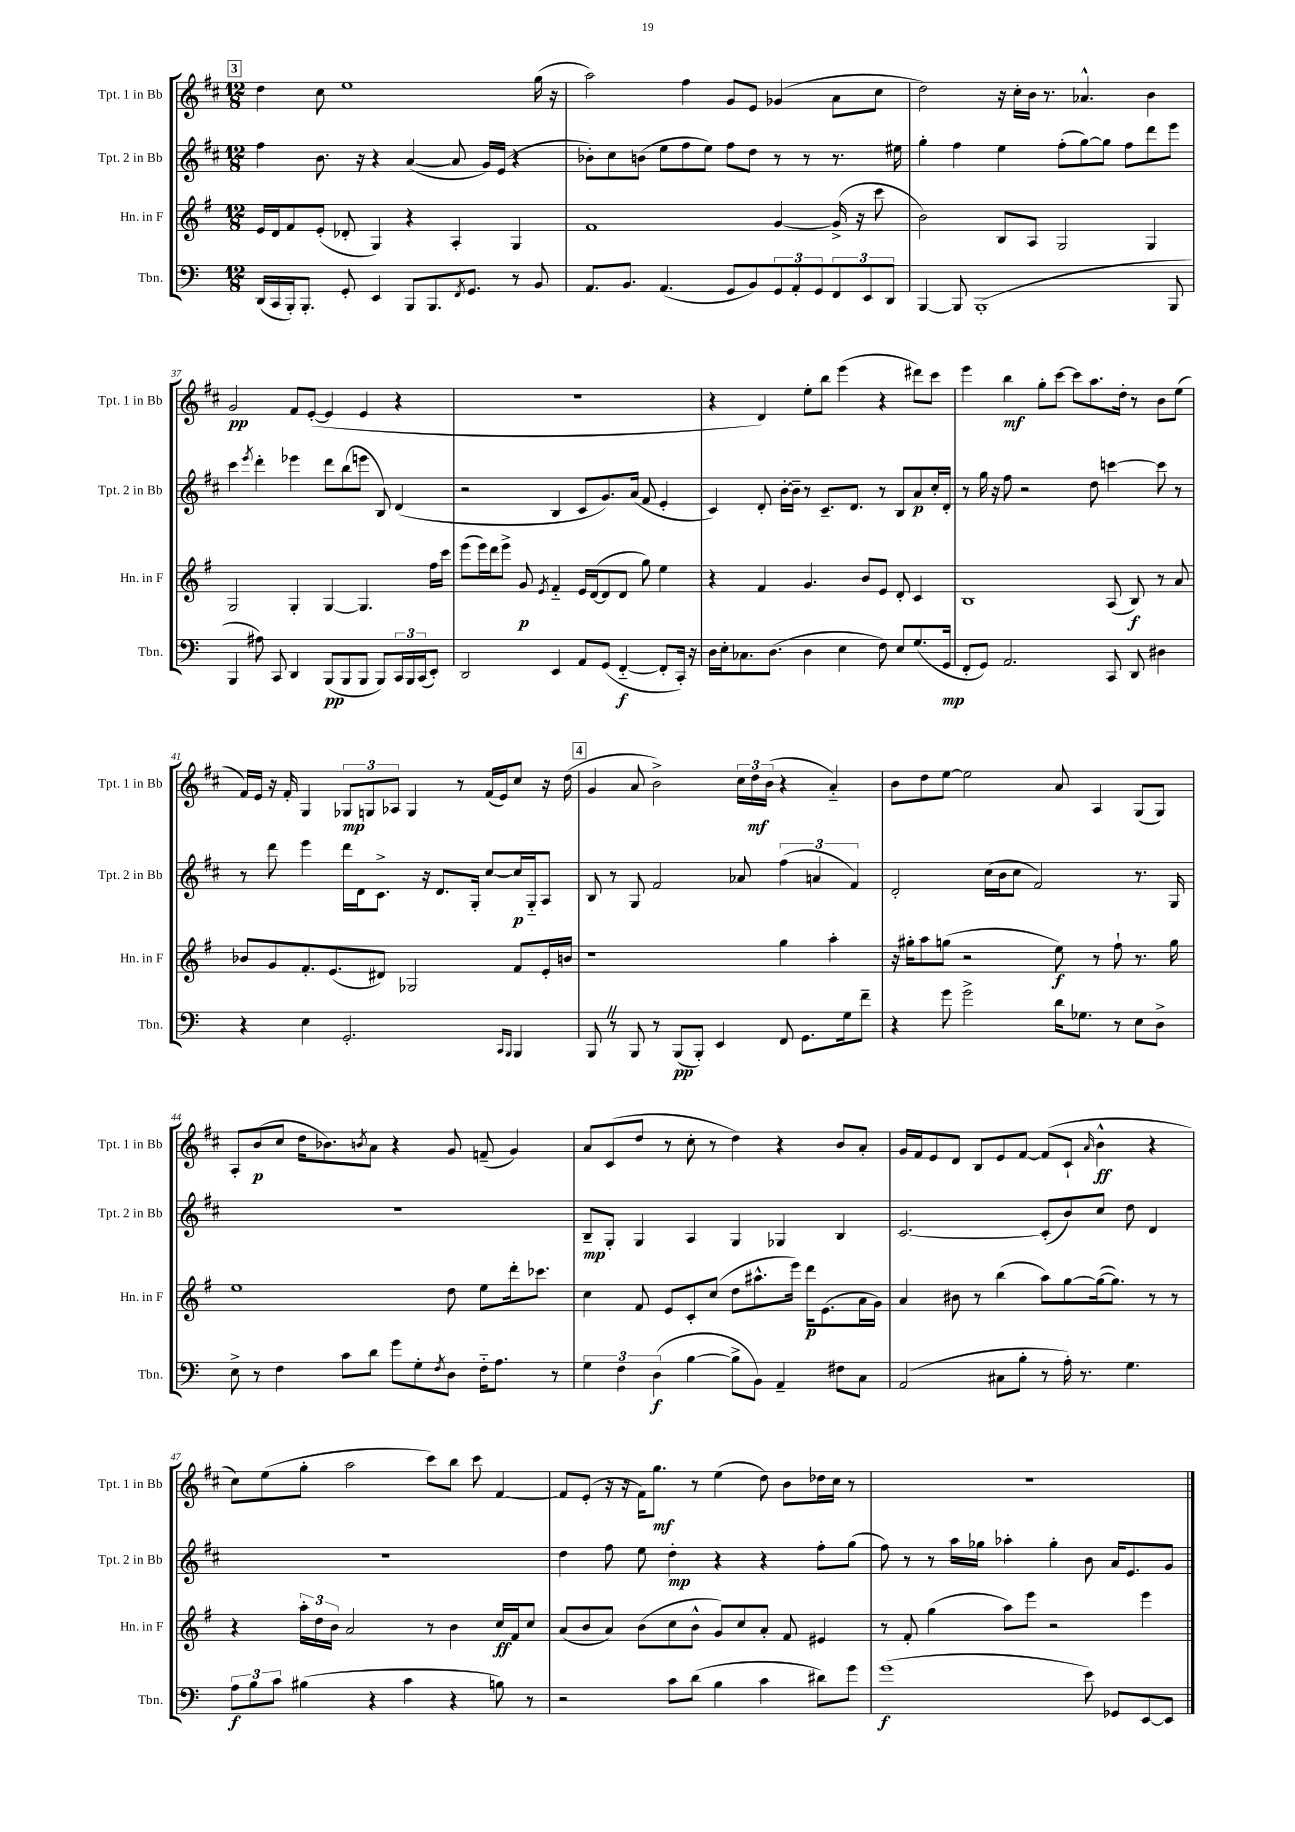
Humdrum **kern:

**kern	**dynam	**kern	**dynam	**kern	**dynam	**kern	**dynam
*part4	*part4	*part3	*part3	*part2	*part2	*part1	*part1
*staff4	*staff4	*staff3	*staff3	*staff2	*staff2	*staff1	*staff1
*I"Tbn.	*	*I"Hn. in F	*	*I"Tpt. 2 in Bb	*	*I"Tpt. 1 in Bb	*
*I'Tbn.	*	*I'Hn. in F	*	*I'Tpt. 2 in Bb	*	*I'Tpt. 1 in Bb	*
*clefF4	*	*clefG2	*	*clefG2	*	*clefG2	*
*k[]	*	*k[f#]	*	*k[f#c#]	*	*k[f#c#]	*
*M12/8	*	*M12/8	*	*M12/8	*	*M12/8	*
!!LO:REH:place=s1:t=3
=34	=34	=34	=34	=34	=34	=34	=34
(16DD/LL	.	16e/LL	.	4ff#\	.	4dd\	.
16CC/	.	16d/J	.	.	.	.	.
16BBB'/J)	.	8f#/	.	.	.	.	.
8.BBB'/J	.	.	.	.	.	.	.
.	.	(8e'/J	.	8.b\	.	8cc#\	.
8GG'/	.	8d-X'/	.	.	.	1ee	.
.	.	.	.	16r	.	.	.
4EE/	.	4G/)	.	4r	.	.	.
8BBB/L	.	4r	.	([4a/	.	.	.
8.BBB/	.	.	.	.	.	.	.
.	.	4A'/	.	8a/]	.	.	.
8qFF/	.	.	.	.	.	.	.
8.GG/J	.	.	.	.	.	.	.
.	.	.	.	16g/LL)	.	.	.
.	.	.	.	(16e/JJ	.	.	.
8r	.	4G/	.	4r	.	.	.
8BB/	.	.	.	.	.	(16gg\	.
.	.	.	.	.	.	16r	.
=35	=35	=35	=35	=35	=35	=35	=35
8.AA/L	.	1f#	.	8b-X'\L)	.	2aa\)	.
.	.	.	.	8cc#\	.	.	.
8.BB/J	.	.	.	.	.	.	.
.	.	.	.	(8bn\J	.	.	.
(4.AA/	.	.	.	8ee\L	.	.	.
.	.	.	.	8ff#\	.	4ff#\	.
.	.	.	.	8ee\J)	.	.	.
8GG/L	.	.	.	8ff#\L	.	8g/L	.
8BB/)	.	.	.	8dd\J	.	8e/J	.
12GG/	.	[4g/	.	8r	.	(4g-X/	.
12AA'/	.	.	.	.	.	.	.
.	.	.	.	8r	.	.	.
12GG/	.	.	.	.	.	.	.
12FF/	.	(16g^/]	.	8.r	.	8a\L	.
.	.	16r	.	.	.	.	.
12EE/	.	.	.	.	.	.	.
.	.	8ccc\	.	.	.	8cc#\J	.
12DD/J	.	.	.	.	.	.	.
.	.	.	.	16ee#X\	.	.	.
=36	=36	=36	=36	=36	=36	=36	=36
[4BBB/	.	2b\)	.	4gg'\	.	2dd\)	.
8BBB/]	.	.	.	4ff#\	.	.	.
(1BBB'	.	.	.	.	.	.	.
.	.	8B/L	.	4ee\	.	16r	.
.	.	.	.	.	.	16cc#'\LL	.
.	.	8A/J	.	.	.	16b\JJ	.
.	.	.	.	.	.	8.r	.
.	.	2G/	.	(8ff#'\L	.	.	.
.	.	.	.	[8gg\)	.	4.a-X^^/	.
.	.	.	.	8gg\J]	.	.	.
.	.	.	.	8ff#\L	.	.	.
.	.	4G/	.	8ddd\	.	4b\	.
8BBB/	.	.	.	8eee\J	.	.	.
!!LO:LB:g=z
=37	=37	=37	=37	=37	=37	=37	=37
4BBB/	.	2G/	.	4ccc#\	.	2g/	pp
.	.	.	.	8qeee/	.	.	.
8A#X\)	.	.	.	4ddd'\	.	.	.
8CC/	.	.	.	.	.	.	.
4DD/	.	4G'/	.	4eee-X\	.	8f#/L	.
.	.	.	.	.	.	([8e'/J	.
(8BBB/L	pp	[4G/	.	8ddd\L	.	4e/]	.
8BBB/	.	.	.	(8bb\	.	.	.
8BBB/J	.	4.G/]	.	8eeen\J	.	4e/	.
8BBB/L)	.	.	.	8B/)	.	.	.
24CC/L	.	.	.	(4d/	.	4r	.
24BBB/	.	.	.	.	.	.	.
(24CC/J	.	.	.	.	.	.	.
8EE'/J)	.	16ff#\LL	.	.	.	.	.
.	.	16ccc\JJ	.	.	.	.	.
=38	=38	=38	=38	=38	=38	=38	=38
2DD/	.	(8eee\L	.	2r	.	1.r	.
.	.	16eee\L)	.	.	.	.	.
.	.	16ddd\J	.	.	.	.	.
.	.	8eee^\J	.	.	.	.	.
.	.	8g/	p	.	.	.	.
.	.	8qe/	.	.	.	.	.
4EE/	.	4f#/	.	4B/	.	.	.
8AA/L	.	16e/LL	.	8c#/L	.	.	.
.	.	([16d/J	.	.	.	.	.
(8GG/J	.	8d/]	.	8.g/)	.	.	.
[4FF/	f	8d/J	.	.	.	.	.
.	.	.	.	(16a/Jk	.	.	.
.	.	8gg\)	.	8f#/	.	.	.
8FF'/L]	.	4ee\	.	4e'/	.	.	.
16CC'/Jk)	.	.	.	.	.	.	.
16r	.	.	.	.	.	.	.
=39	=39	=39	=39	=39	=39	=39	=39
16D\LL	.	4r	.	4c#/)	.	4r	.
16E'\J	.	.	.	.	.	.	.
8.C-X\	.	.	.	.	.	.	.
.	.	4f#/	.	8d'/	.	4d/)	.
(8.D\J	.	.	.	.	.	.	.
.	.	.	.	[16b'\LL	.	.	.
.	.	.	.	16b~\JJ]	.	.	.
4D\	.	4.g/	.	8r	.	8ee'\L	.
.	.	.	.	8.c#~/L	.	8bb\J	.
4E\	.	.	.	.	.	(4eee\	.
.	.	.	.	8.d/J	.	.	.
.	.	8b/L	.	.	.	.	.
8F\)	.	8e/J	.	8r	.	4r	.
8E/L	.	8d'/	.	8B/L	.	.	.
(8.G/	.	4c/	.	8a/	p	8ddd#X\L)	.
.	.	.	.	16cc#'/L	.	8ccc#\J	.
16GG/Jk	mp	.	.	16d'/JJ	.	.	.
=40	=40	=40	=40	=40	=40	=40	=40
8FF'/L	.	1B	.	8r	.	4eee\	.
8GG/J)	.	.	.	16gg\	.	.	.
.	.	.	.	16r	.	.	.
2.AA/	.	.	.	8ff#\	.	4bb\	mf
.	.	.	.	2r	.	.	.
.	.	.	.	.	.	8gg'\L	.
.	.	.	.	.	.	[8ccc#\J	.
.	.	.	.	.	.	8ccc#\L]	.
.	.	.	.	8dd\	.	8.aa\	.
8CC/	.	(8A/	.	[4cccn\	.	.	.
.	.	.	.	.	.	16dd'\Jk	.
8DD/	.	8B/)	f	.	.	8r	.
4D#X\	.	8r	.	8ccc\]	.	8b\L	.
.	.	8a/	.	8r	.	(8ee\J	.
!!LO:LB:g=z
=41	=41	=41	=41	=41	=41	=41	=41
4r	.	8b-X/L	.	8r	.	16f#/LL)	.
.	.	.	.	.	.	16e/JJ	.
.	.	8g/	.	8ddd\	.	16r	.
.	.	.	.	.	.	16f#'/	.
4E\	.	8.f#'/	.	4eee\	.	4G/	.
.	.	(8.e/	.	.	.	.	.
2.GG'/	.	.	.	16ddd\LL	.	12G-X/L	mp
.	.	.	.	16d\J	.	.	.
.	.	.	.	.	.	12Gn/	.
.	.	8d#X/J)	.	8.c#^\J	.	.	.
.	.	.	.	.	.	12A-X/J	.
.	.	2G-X/	.	.	.	4G/	.
.	.	.	.	16r	.	.	.
.	.	.	.	8.d/L	.	.	.
.	.	.	.	.	.	8r	.
.	.	.	.	16G'/Jk	.	.	.
.	.	.	.	[8cc#/L	.	(16f#/LL	.
.	.	.	.	.	.	16e/J)	.
16qqCC/LL	.	.	.	.	.	.	.
16qqBBB/JJ	.	.	.	.	.	.	.
4BBB/	.	8f#/L	.	16cc#/L]	p	8cc#/J	.
.	.	.	.	16G/J	.	.	.
.	.	16e'/L	.	8A/J	.	16r	.
.	.	16bn/JJ	.	.	.	(16dd\	.
!!LO:REH:place=s1:t=4
=42	=42	=42	=42	=42	=42	=42	=42
8BBBZ/	.	1r	.	8B/	.	4g/	.
8r	.	.	.	8r	.	.	.
8BBB/	.	.	.	8G/	.	8a/	.
8r	.	.	.	2f#/	.	2b^\)	.
(8BBB/L	pp	.	.	.	.	.	.
8BBB'/J)	.	.	.	.	.	.	.
4EE/	.	.	.	.	.	.	.
.	.	.	.	8a-X/	.	24cc#\LL	.
.	.	.	.	.	.	24dd\	mf
.	.	.	.	.	.	(24b\JJ	.
8FF/	.	4gg\	.	(6ff#\	.	4r	.
8.GG\L	.	.	.	.	.	.	.
.	.	.	.	6an/	.	.	.
.	.	4aa'\	.	.	.	4a/)	.
16G\k	.	.	.	.	.	.	.
.	.	.	.	6f#/)	.	.	.
8f~\J	.	.	.	.	.	.	.
=43	=43	=43	=43	=43	=43	=43	=43
4r	.	16r	.	2d'/	.	8b\L	.
.	.	16gg#X'\KL	.	.	.	.	.
.	.	8aa\	.	.	.	8dd\	.
8g\	.	(8ggn\J	.	.	.	[8ee\J	.
2g^\	.	2r	.	.	.	2ee\]	.
.	.	.	.	(16cc#\LL	.	.	.
.	.	.	.	16b\J	.	.	.
.	.	.	.	8cc#\J	.	.	.
.	.	.	.	2f#/)	.	.	.
16d\KL	.	8ee\)	f	.	.	8a/	.
8.G-X\J	.	.	.	.	.	.	.
.	.	8r	.	.	.	4A/	.
8r	.	8ff#`\	.	.	.	.	.
8E\L	.	8.r	.	8.r	.	(8G/L	.
8D^\J	.	.	.	.	.	8G/J)	.
.	.	16gg\	.	16G/	.	.	.
!!LO:LB:g=z
=44	=44	=44	=44	=44	=44	=44	=44
8E^\	.	1ee	.	1.r	.	8A'/L	.
8r	.	.	.	.	.	(8b/	p
4F\	.	.	.	.	.	8cc#/J	.
.	.	.	.	.	.	16dd\KL	.
.	.	.	.	.	.	8.b-X\)	.
8c\L	.	.	.	.	.	.	.
.	.	.	.	.	.	8qbn/	.
8d\J	.	.	.	.	.	8a\J	.
8g\L	.	.	.	.	.	4r	.
8G'\	.	.	.	.	.	.	.
8qF/	.	.	.	.	.	.	.
8D\J	.	8dd\	.	.	.	8g/	.
16F\KL	.	8ee\L	.	.	.	(8fn~/	.
8.A\J	.	.	.	.	.	.	.
.	.	16ddd'\k	.	.	.	4g/)	.
.	.	8.ccc-X\J	.	.	.	.	.
8r	.	.	.	.	.	.	.
=45	=45	=45	=45	=45	=45	=45	=45
6G\	.	4cc\	.	8B~/L	mp	8a/L	.
.	.	.	.	8G'/J	.	(8c#/	.
6F\	.	.	.	.	.	.	.
.	.	8f#/	.	4G/	.	8dd/J	.
(6D\	f	.	.	.	.	.	.
.	.	8e/L	.	.	.	8r	.
[4B\	.	8c'/	.	4A/	.	8cc#'\	.
.	.	(8cc/J	.	.	.	8r	.
8B^\L]	.	8dd\L	.	4G/	.	4dd\)	.
8BB\J)	.	8.aa#X^^\	.	.	.	.	.
4AA~/	.	.	.	4G-X/	.	4r	.
.	.	16eee\Jk)	.	.	.	.	.
.	.	16ddd\KL	p	.	.	.	.
.	.	(8.e\	.	.	.	.	.
8F#X\L	.	.	.	4B/	.	8b/L	.
8C\J	.	16a\L	.	.	.	8a'/J	.
.	.	16g\JJ)	.	.	.	.	.
=46	=46	=46	=46	=46	=46	=46	=46
(2AA/	.	4a/	.	[2.c#/	.	16g/LL	.
.	.	.	.	.	.	16f#/J	.
.	.	.	.	.	.	8e/	.
.	.	8b#X\	.	.	.	8d/J	.
.	.	8r	.	.	.	8B/L	.
8C#X\L	.	(4bb\	.	.	.	8e/	.
8B'\J	.	.	.	.	.	[8f#/J	.
8r	.	8aa\L)	.	(8c#'/L]	.	(8f#/L]	.
16A'\)	.	[8gg\	.	8b/)	.	8c#`/J	.
8.r	.	.	.	.	.	.	.
.	.	.	.	.	.	16qqa/	.
.	.	(16gg\k_	.	8cc#/J	.	4b^^\	ff
.	.	8.gg\J])	.	.	.	.	.
4.G\	.	.	.	8dd\	.	.	.
.	.	8r	.	4d/	.	4r	.
.	.	8r	.	.	.	.	.
!!LO:LB:g=z
=47	=47	=47	=47	=47	=47	=47	=47
12A\L	f	4r	.	1.r	.	8cc#\L)	.
12B\	.	.	.	.	.	.	.
.	.	.	.	.	.	(8ee\	.
12c\J	.	.	.	.	.	.	.
(4B#X\	.	24aa'\LL	.	.	.	8gg'\J	.
.	.	24dd\	.	.	.	.	.
.	.	24b\JJ	.	.	.	.	.
.	.	2a/	.	.	.	2aa\	.
4r	.	.	.	.	.	.	.
4c\	.	.	.	.	.	.	.
.	.	8r	.	.	.	8ccc#\L)	.
4r	.	4b\	.	.	.	8bb\J	.
.	.	.	.	.	.	8ccc#\	.
8Bn\)	.	16cc/LL	ff	.	.	[4f#/	.
.	.	16f#/J	.	.	.	.	.
8r	.	8cc/J	.	.	.	.	.
=48	=48	=48	=48	=48	=48	=48	=48
2r	.	(8a/L	.	4dd\	.	8f#/L]	.
.	.	8b/	.	.	.	(8e'/J	.
.	.	8a/J)	.	8ff#\	.	16r	.
.	.	.	.	.	.	16r	.
.	.	(8b\L	.	8ee\	.	16f#\KL)	.
.	.	.	.	.	.	8.gg\J	mf
8c\L	.	8cc\	.	4dd'\	mp	.	.
(8d\J	.	8b^^\J	.	.	.	8r	.
4B\	.	8g/L)	.	4r	.	(4ee\	.
.	.	8cc/	.	.	.	.	.
4c\	.	8a'/J	.	4r	.	8dd\)	.
.	.	8f#/	.	.	.	8b\L	.
8d#X\L)	.	4e#X/	.	8ff#'\L	.	16dd-X\L	.
.	.	.	.	.	.	16cc#\JJ	.
8g\J	.	.	.	(8gg\J	.	8r	.
=49	=49	=49	=49	=49	=49	=49	=49
(1g	f	8r	.	8ff#\)	.	1.r	.
.	.	8f#'/	.	8r	.	.	.
.	.	(4gg\	.	8r	.	.	.
.	.	.	.	16aa\LL	.	.	.
.	.	.	.	16gg-X\JJ	.	.	.
.	.	8aa\L)	.	4aa-X'\	.	.	.
.	.	8eee\J	.	.	.	.	.
.	.	2r	.	4gg-'\	.	.	.
8e\)	.	.	.	8b\	.	.	.
8GG-X/L	.	.	.	16a/KL	.	.	.
.	.	.	.	8.e/	.	.	.
[8EE/	.	4eee\	.	.	.	.	.
8EE/J]	.	.	.	8g/J	.	.	.
==	==	==	==	==	==	==	==
*-	*-	*-	*-	*-	*-	*-	*-
